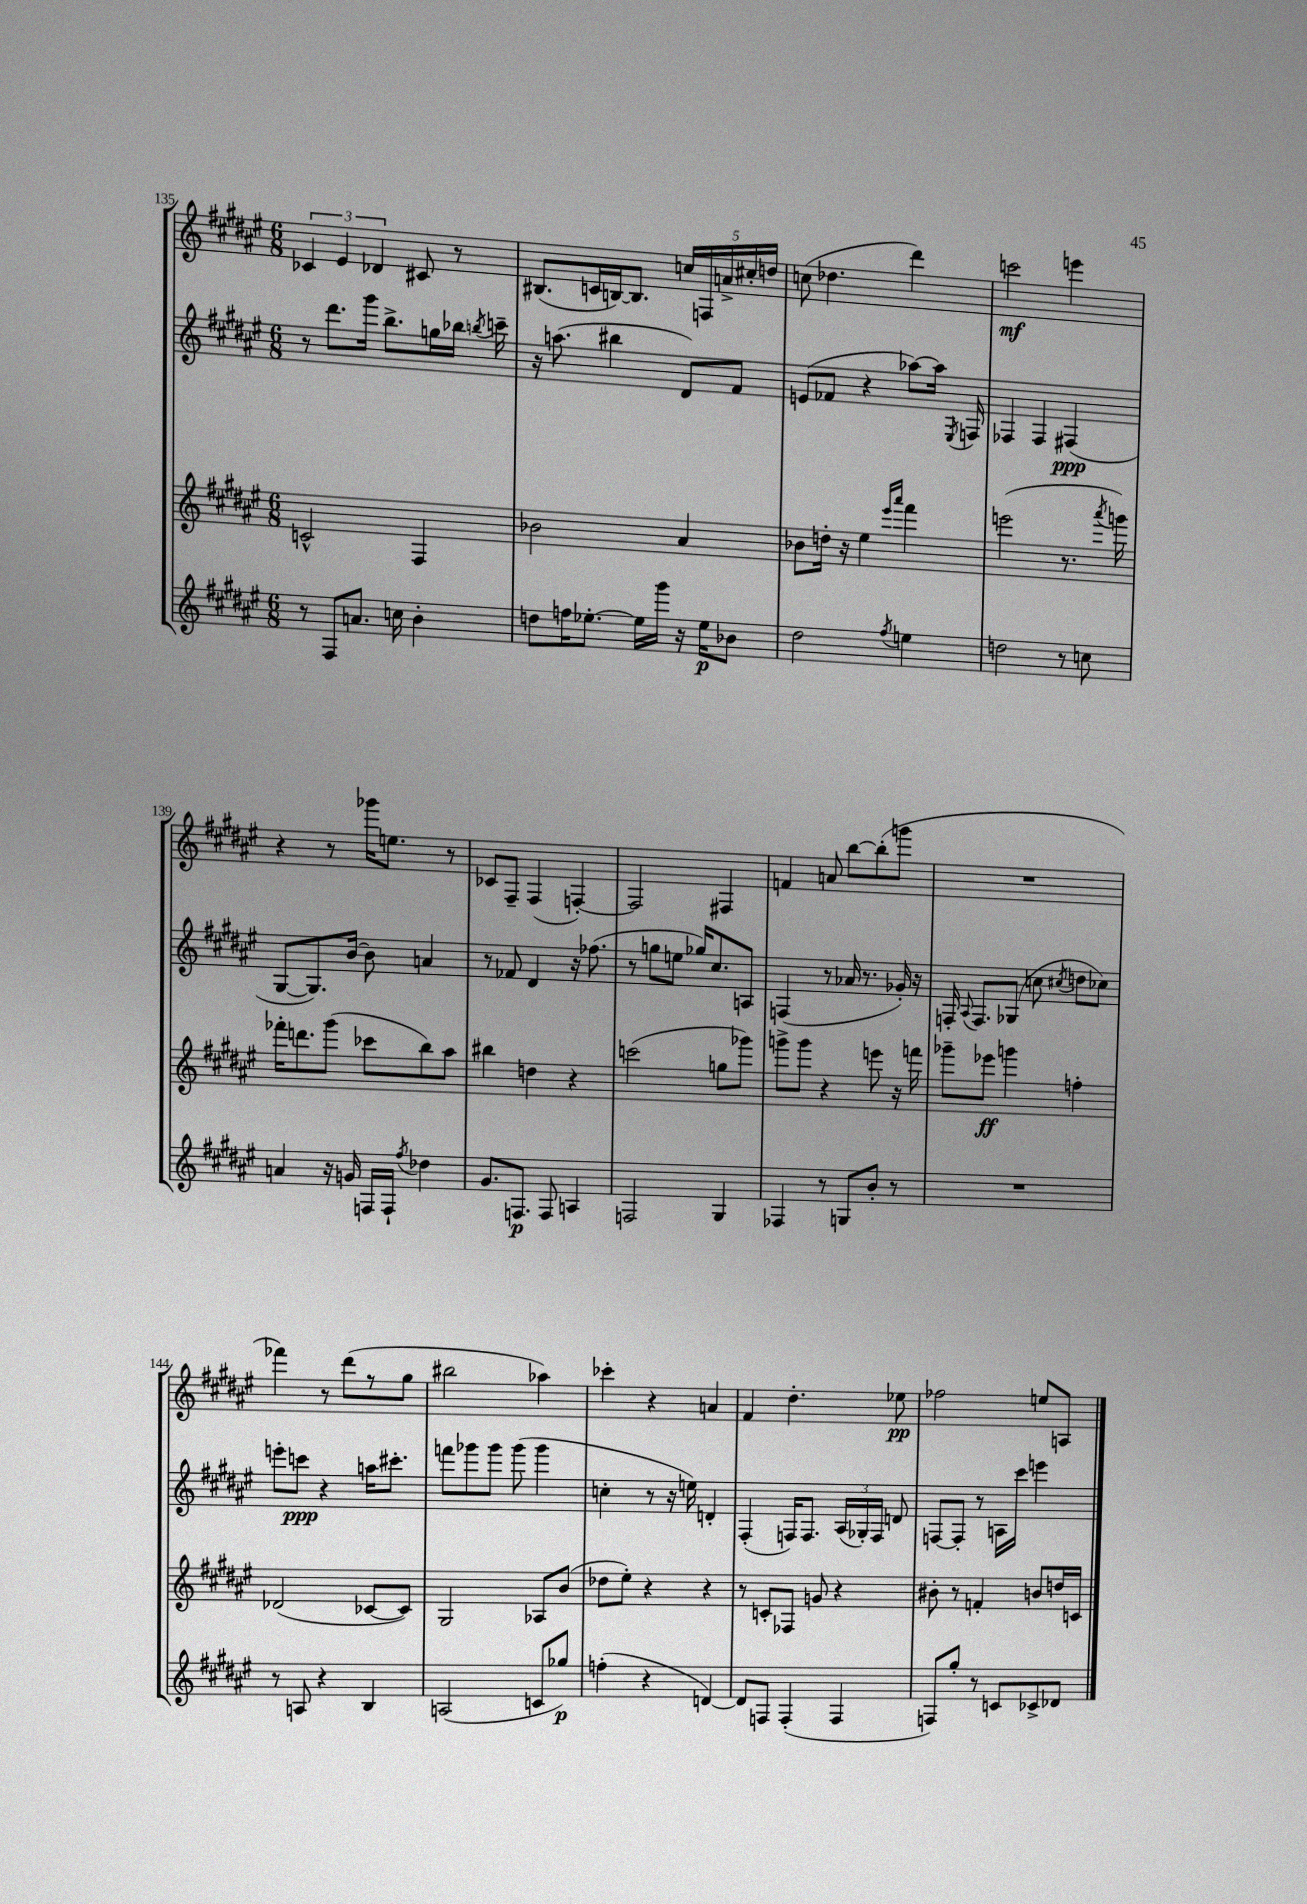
<<
\new StaffGroup <<
\new Staff = "s0" {
    \clef treble \key fis \major \numericTimeSignature \time 6/8
    \autoBeamOff \tuplet 3/2 { ces'4 eis'4 des'4 } cis'8 r8 |
    bis8.[( c'16 b16~) b8.] \tuplet 5/4 { c''16[ f16 a'16-> cis''16-. d''16] } |
    c''8( des''4. dis'''4) |
    c'''2\mf e'''4 |
    r4 r8 ges'''16[ e''8.] r8 |
    ces'8[ fis8]-- fis4( f4~-.) |
    f2 fis4 |
    f'4 a'8 b''8[~ b''8-.( g'''8] |
    R2. |
    fes'''4) r8 dis'''8[( r8 gis''8] |
    bis''2 aes''4) |
    ces'''4-. r4 a'4 |
    fis'4 dis''4.-. ees''8\pp |
    fes''2 e''8[ a8] \bar "|." |
}
\new Staff = "s1" {
    \clef treble \key fis \major \numericTimeSignature \time 6/8
    \autoBeamOff r8 dis'''8.[ gis'''16] b''8.[-> g''16 bes''16] \acciaccatura { b''8 } c'''16-- |
    r16 a''8.( bis''4 dis'8[) fis'8] |
    e'8[( fes'8] r4 aes''8[~) aes''16] \acciaccatura { eis8 } f16 |
    fes4 fes4 fis4\ppp( |
    gis8[~ gis8.) b'16]~ b'8 a'4 |
    r8 fes'8 dis'4 r16 fes''8.( |
    r8 g''8[ e''8] ges''16[) cis''8. a8] |
    f4( r8 aes'16 r8. ges'16-.) r16 |
    f16-. \appoggiatura { ais8 } f8.[ ges8]( c''8 \acciaccatura { cis''8 } d''8[ ces''8]) |
    e'''8[-. c'''8]\ppp r4 a''16[ cis'''8.]-. |
    f'''8[ ges'''8 ges'''8] ges'''8( ges'''4 |
    c''4-. r8 r16 e''16) d'4-. |
    fis4-.( f16[) f8.] \tuplet 3/2 { ais16[( ges16-.) f16] } d'8 |
    f8[~ f8]-. r8 a16[ cis'''16] e'''4 \bar "|." |
}
\new Staff = "s2" {
    \clef treble \key fis \major \numericTimeSignature \time 6/8
    \autoBeamOff c'2-^ fis4 |
    bes'2 ais'4 |
    bes'8[ d''16]-. r16 eis''4 \grace { eis'''16[ ais'''16] } fis'''4 |
    e'''2( r8. \acciaccatura { ais'''8 } g'''16) |
    fes'''16[-. d'''8. gis'''8]( ces'''8[ b''8) ais''8] |
    bis''4 d''4 r4 |
    c'''2( g''8[ ges'''8]) |
    g'''8[-> g'''8] r4 e'''8 r16 f'''16 |
    ges'''8[-- ees'''8]\ff g'''4 f''4-. |
    des'2( ces'8[~ ces'8]) |
    gis2 aes8[ b'8]( |
    des''8[ eis''8]-.) r4 r4 |
    r8 c'8[-. fes8] g'8 r4 |
    bis'8-. r8 f'4-. b'8[ d''16 c'16] \bar "|." |
}
\new Staff = "s3" {
    \clef treble \key fis \major \numericTimeSignature \time 6/8
    \autoBeamOff r8 fis8[ a'8.] c''16 b'4-. |
    d''8[ f''16 ees''8.]~-. ees''16[ gis'''16] r16 ees''16[\p bes'8] |
    dis''2 \acciaccatura { fis''8 } e''4 |
    d''2 r8 c''8 |
    a'4 r16 g'16 f16[ f16]-! \acciaccatura { fis''8 } des''4 |
    gis'8.[ f8.]\p f8 a4 |
    f2 gis4 |
    fes4 r8 g8[ b'8]-. r8 |
    R2. |
    r8 a8 r4 b4 |
    a2( c'8[ ges''8]\p) |
    f''4-.( r4 d'4~) |
    d'8[ f8] f4-.( f4 |
    f8[) gis''8]-. r8 c'8[ ces'8-> des'8] \bar "|." |
}
>>
>>
\layout { \context { \Score currentBarNumber = #135 } }
